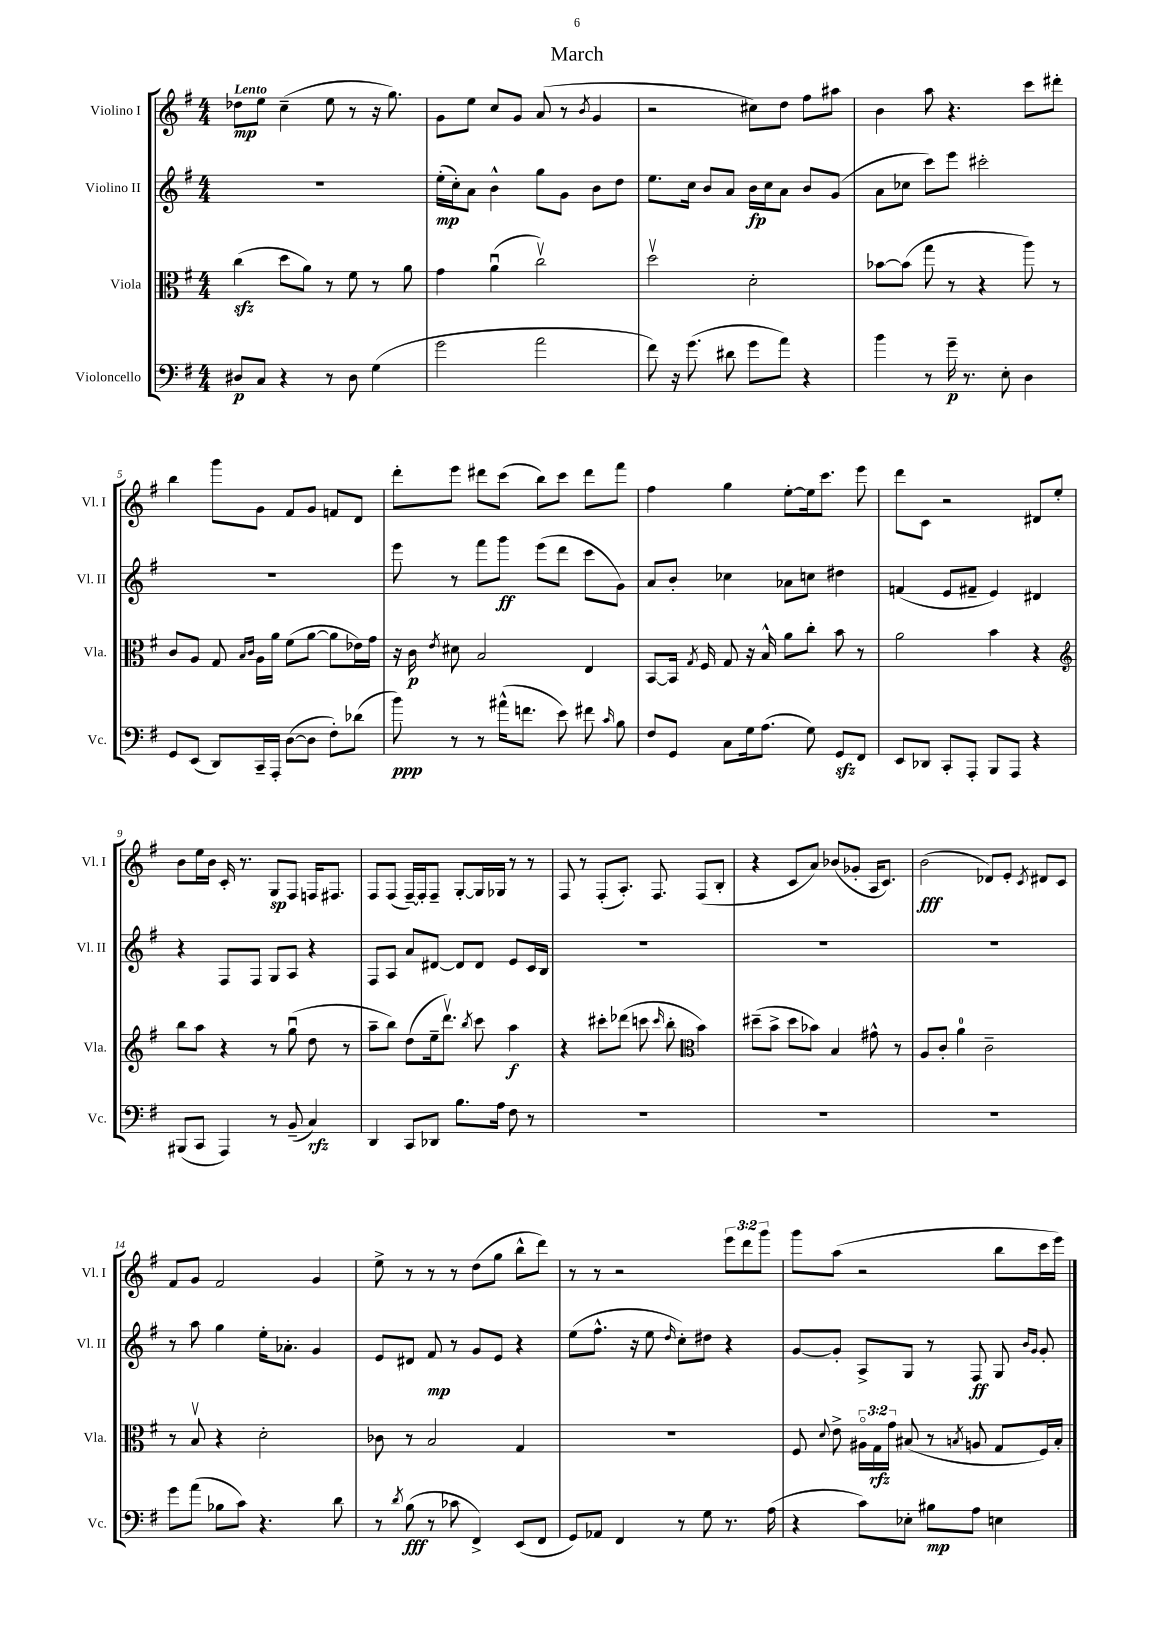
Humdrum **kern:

**kern	**dynam	**kern	**dynam	**kern	**dynam	**kern	**dynam
*part4	*part4	*part3	*part3	*part2	*part2	*part1	*part1
*staff4	*staff4	*staff3	*staff3	*staff2	*staff2	*staff1	*staff1
*I"Violoncello	*	*I"Viola	*	*I"Violino II	*	*I"Violino I	*
*I'Vc.	*	*I'Vla.	*	*I'Vl. II	*	*I'Vl. I	*
*clefF4	*	*clefC3	*	*clefG2	*	*clefG2	*
*k[f#]	*	*k[f#]	*	*k[f#]	*	*k[f#]	*
*M4/4	*	*M4/4	*	*M4/4	*	*M4/4	*
=1	=1	=1	=1	=1	=1	=1	=1
!	!	!	!	!	!	!LO:TX:a:B:t=Lento	!
8D#X/L	p	(4cczz\	.	1r	.	8dd-X\L	mp
8C/J	.	.	.	.	.	8ee\J	.
4r	.	8dd\L	.	.	.	(4cc~\	.
.	.	8a\J)	.	.	.	.	.
8r	.	8r	.	.	.	8ee\	.
8D#\	.	8f#\	.	.	.	8r	.
(4G\	.	8r	.	.	.	16r	.
.	.	.	.	.	.	8.gg\)	.
.	.	8a\	.	.	.	.	.
=2	=2	=2	=2	=2	=2	=2	=2
2g\	.	4g\	.	(16ee'\LL	mp	8g\L	.
.	.	.	.	16cc'\J)	.	.	.
.	.	.	.	8a\J	.	8ee\J	.
.	.	(4au\	.	4b^^\	.	8cc/L	.
.	.	.	.	.	.	8g/J	.
2a\	.	2ccv\)	.	8gg\L	.	(8a/	.
.	.	.	.	8g\J	.	8r	.
.	.	.	.	.	.	8qb/	.
.	.	.	.	8b\L	.	4g/	.
.	.	.	.	8dd\J	.	.	.
=3	=3	=3	=3	=3	=3	=3	=3
8f#\)	.	2ddv\	.	8.ee\L	.	2r	.
16r	.	.	.	.	.	.	.
(8.g\	.	.	.	16cc\Jk	.	.	.
.	.	.	.	8b/L	.	.	.
8d#X\	.	.	.	8a/J	.	.	.
8g\L	.	2d'\	.	16b\LL	fp	8cc#X\L)	.
.	.	.	.	16cc\J	.	.	.
8a\J)	.	.	.	8a\J	.	8dd\J	.
4r	.	.	.	8b/L	.	8ff#\L	.
.	.	.	.	(8g/J	.	8aa#X\J	.
=4	=4	=4	=4	=4	=4	=4	=4
4b\	.	[8b-X\L	.	8a\L	.	4b\	.
.	.	(8b-\J]	.	8cc-X\J	.	.	.
8r	.	8gg\	.	8ccc\L)	.	8aa\	.
16g~\	p	8r	.	8eee\J	.	4.r	.
8.r	.	.	.	.	.	.	.
.	.	4r	.	2ccc#X'\	.	.	.
8E'\	.	.	.	.	.	.	.
4D\	.	8aa\)	.	.	.	8ccc\L	.
.	.	8r	.	.	.	8ddd#X'\J	.
!!LO:LB:g=z
=5	=5	=5	=5	=5	=5	=5	=5
8GG/L	.	8c/L	.	1r	.	4bb\	.
(8EE/J	.	8A/J	.	.	.	.	.
8DD/L)	.	8G/	.	.	.	8ggg\L	.
.	.	16qqB/LL	.	.	.	.	.
.	.	16qqc/JJ	.	.	.	.	.
16CC~/L	.	16A\LL	.	.	.	8g\J	.
16AAA'/JJ	.	16a\JJ	.	.	.	.	.
([8D\L	.	(8f#\L	.	.	.	8f#/L	.
8D\J]	.	[8a\J	.	.	.	8g/J	.
8F#'\L)	.	8a\L]	.	.	.	8fn/L	.
(8d-X\J	.	16e-X\L)	.	.	.	8d/J	.
.	.	16g\JJ	.	.	.	.	.
=6	=6	=6	=6	=6	=6	=6	=6
8b\)	ppp	16r	.	8eee\	.	8ddd'\L	.
.	.	16c\	p	.	.	.	.
.	.	8qe/	.	.	.	.	.
8r	.	8d#X\	.	8r	.	8eee\J	.
8r	.	2B/	.	8fff#\L	.	8ddd#X\L	.
(16a#X^^\KL	.	.	.	8ggg\J	ff	(8ccc\J	.
8.fn\J	.	.	.	.	.	.	.
.	.	.	.	(8eee\L	.	8bb\L)	.
8e\)	.	.	.	8ddd\J	.	8ccc\J	.
8f#X\	.	4E/	.	8ccc\L	.	8ddd#\L	.
16qqc/	.	.	.	.	.	.	.
8B\	.	.	.	8g\J)	.	8fff#\J	.
=7	=7	=7	=7	=7	=7	=7	=7
8F#/L	.	[8BB/L	.	8a/L	.	4ff#\	.
8GG/J	.	16BB/Jk]	.	8b'/J	.	.	.
.	.	8qG/	.	.	.	.	.
.	.	16F#/	.	.	.	.	.
8C\L	.	8G/	.	4cc-X\	.	4gg\	.
16G\k	.	16r	.	.	.	.	.
(8.A\J	.	16B^^/	.	.	.	.	.
.	.	8a\L	.	8a-X\L	.	[8ee'\L	.
8G\)	.	8cc'\J	.	8ccn\J	.	16ee\k]	.
.	.	.	.	.	.	8.ccc\J	.
8GGzz/L	.	8b\	.	4dd#X\	.	.	.
8FF#/J	.	8r	.	.	.	8eee\	.
=8	=8	=8	=8	=8	=8	=8	=8
8EE/L	.	2a\	.	(4fn/	.	8ddd\L	.
8DD-X/J	.	.	.	.	.	8c\J	.
8CC'/L	.	.	.	8e/L	.	2r	.
8AAA'/J	.	.	.	8f#X~/J	.	.	.
8BBB/L	.	4b\	.	4e/)	.	.	.
8AAA/J	.	.	.	.	.	.	.
4r	.	4r	.	4d#X/	.	8d#X/L	.
.	.	.	.	.	.	8ee'/J	.
!!LO:LB:g=z
=9	=9	=9	=9	=9	=9	=9	=9
*	*	*clefG2	*	*	*	*	*
(8BBB#X/L	.	8bb\L	.	4r	.	8b\L	.
8CC/J	.	8aa\J	.	.	.	16ee\L	.
.	.	.	.	.	.	16b\JJ	.
4AAA/)	.	4r	.	8F#/L	.	16c'/	.
.	.	.	.	.	.	8.r	.
.	.	.	.	8F#/J	.	.	.
8r	.	8r	.	8G/L	.	8G/L	sp
(8BB~/	.	(8ggu\	.	8A/J	.	8F#/J	.
4C/)	rfz	8dd\	.	4r	.	16Fn/KL	.
.	.	.	.	.	.	8.F#X/J	.
.	.	8r	.	.	.	.	.
=10	=10	=10	=10	=10	=10	=10	=10
4DD/	.	8aa~\L	.	8F#/L	.	8F#/L	.
.	.	8bb\J)	.	8A/J	.	(8F#/J	.
8CC/L	.	(8dd\L	.	8a/L	.	[16F#~/LL)	.
.	.	.	.	.	.	16F#'/J]	.
8DD-X/J	.	16ee~\k	.	[8d#X/J	.	8F#~/J	.
.	.	8.dddv\J)	.	.	.	.	.
8.B\L	.	.	.	8d#/L]	.	[8G'/L	.
.	.	8qbb/	.	.	.	.	.
.	.	8ccc\	.	8d#/J	.	16G/L]	.
16A\Jk	.	.	.	.	.	16G-X/JJ	.
8F#\	.	4aa\	f	8e/L	.	8r	.
8r	.	.	.	16c/L	.	8r	.
.	.	.	.	16B/JJ	.	.	.
=11	=11	=11	=11	=11	=11	=11	=11
1r	.	4r	.	1r	.	8F#/	.
.	.	.	.	.	.	8r	.
.	.	8ccc#X'\L	.	.	.	(8F#'/L	.
.	.	(8ddd-X\J	.	.	.	8.A'/J)	.
.	.	8cccn\	.	.	.	.	.
.	.	.	.	.	.	8.F#/	.
.	.	16qqccc/	.	.	.	.	.
.	.	8bb'\	.	.	.	.	.
*	*	*clefC3	*	*	*	*	*
.	.	4b\)	.	.	.	(8F#/L	.
.	.	.	.	.	.	8B'/J	.
=12	=12	=12	=12	=12	=12	=12	=12
1r	.	(8dd#X~\L	.	1r	.	4r	.
.	.	8b^\J	.	.	.	.	.
.	.	8dd#\L	.	.	.	8c/L	.
.	.	8b-X\J)	.	.	.	8a/J)	.
.	.	4B/	.	.	.	(8b-X/L	.
.	.	.	.	.	.	8g-X'/J	.
.	.	8g#X^^\	.	.	.	16A/KL	.
.	.	.	.	.	.	8.c/J)	.
.	.	8r	.	.	.	.	.
=13	=13	=13	=13	=13	=13	=13	=13
1r	.	8A/L	.	1r	.	(2b\	fff
.	.	8c'/J	.	.	.	.	.
.	.	4a\	.	.	.	.	.
.	.	2c~\	.	.	.	8d-X/L)	.
.	.	.	.	.	.	8e'/J	.
.	.	.	.	.	.	8qc/	.
.	.	.	.	.	.	8d#X/L	.
.	.	.	.	.	.	8c/J	.
!!LO:LB:g=z
=14	=14	=14	=14	=14	=14	=14	=14
8g\L	.	8r	.	8r	.	8f#/L	.
(8a\J	.	8Bv/	.	8aa\	.	8g/J	.
8B-X\L	.	4r	.	4gg\	.	2f#/	.
8c\J)	.	.	.	.	.	.	.
4.r	.	2d'\	.	16ee'\KL	.	.	.
.	.	.	.	8.a-X'\J	.	.	.
.	.	.	.	4g/	.	4g/	.
8d\	.	.	.	.	.	.	.
=15	=15	=15	=15	=15	=15	=15	=15
8r	.	8c-X\	.	8e/L	.	8ee^\	.
8qd/	.	.	.	.	.	.	.
(8B\	fff	8r	.	8d#X/J	.	8r	.
8r	.	2B/	.	8f#/	mp	8r	.
8c-X\	.	.	.	8r	.	8r	.
4FF#^/)	.	.	.	8g/L	.	(8dd\L	.
.	.	.	.	8e/J	.	8gg\J	.
(8EE/L	.	4G/	.	4r	.	8bb^^\L	.
8FF#/J	.	.	.	.	.	8ddd\J)	.
=16	=16	=16	=16	=16	=16	=16	=16
8GG/L)	.	1r	.	(8ee\L	.	8r	.
8AA-X/J	.	.	.	8.ff#^^\J	.	8r	.
4FF#/	.	.	.	.	.	2r	.
.	.	.	.	16r	.	.	.
.	.	.	.	8ee\	.	.	.
.	.	.	.	16qqdd/	.	.	.
8r	.	.	.	8cc'\L)	.	.	.
8G\	.	.	.	8dd#X\J	.	.	.
8.r	.	.	.	4r	.	12eee\L	.
.	.	.	.	.	.	12ddd\	.
.	.	.	.	.	.	12ggg\J	.
(16A\	.	.	.	.	.	.	.
=17	=17	=17	=17	=17	=17	=17	=17
4r	.	8F#/	.	[8g/L	.	8ggg\L	.
.	.	8qqd/	.	.	.	.	.
.	.	8e^\	.	8g'/J]	.	(8aa\J	.
8c\L)	.	24A#X\LL	.	8A^/L	.	2r	.
.	.	24G\	rfz	.	.	.	.
.	.	24g\JJ	.	.	.	.	.
8E-X'\J	.	(8B#X/	.	8G/J	.	.	.
8B#X\L	mp	8r	.	8r	.	.	.
.	.	8qBn/	.	.	.	.	.
8A\J	.	8An/	.	8F#/	ff	.	.
4En\	.	8G/L	.	8G/	.	8bb\L	.
.	.	.	.	16qqb/LL	.	.	.
.	.	.	.	16qqg/JJ	.	.	.
.	.	16F#/L)	.	8g'/	.	16ccc\L	.
.	.	16B'/JJ	.	.	.	16eee\JJ)	.
==	==	==	==	==	==	==	==
*-	*-	*-	*-	*-	*-	*-	*-
